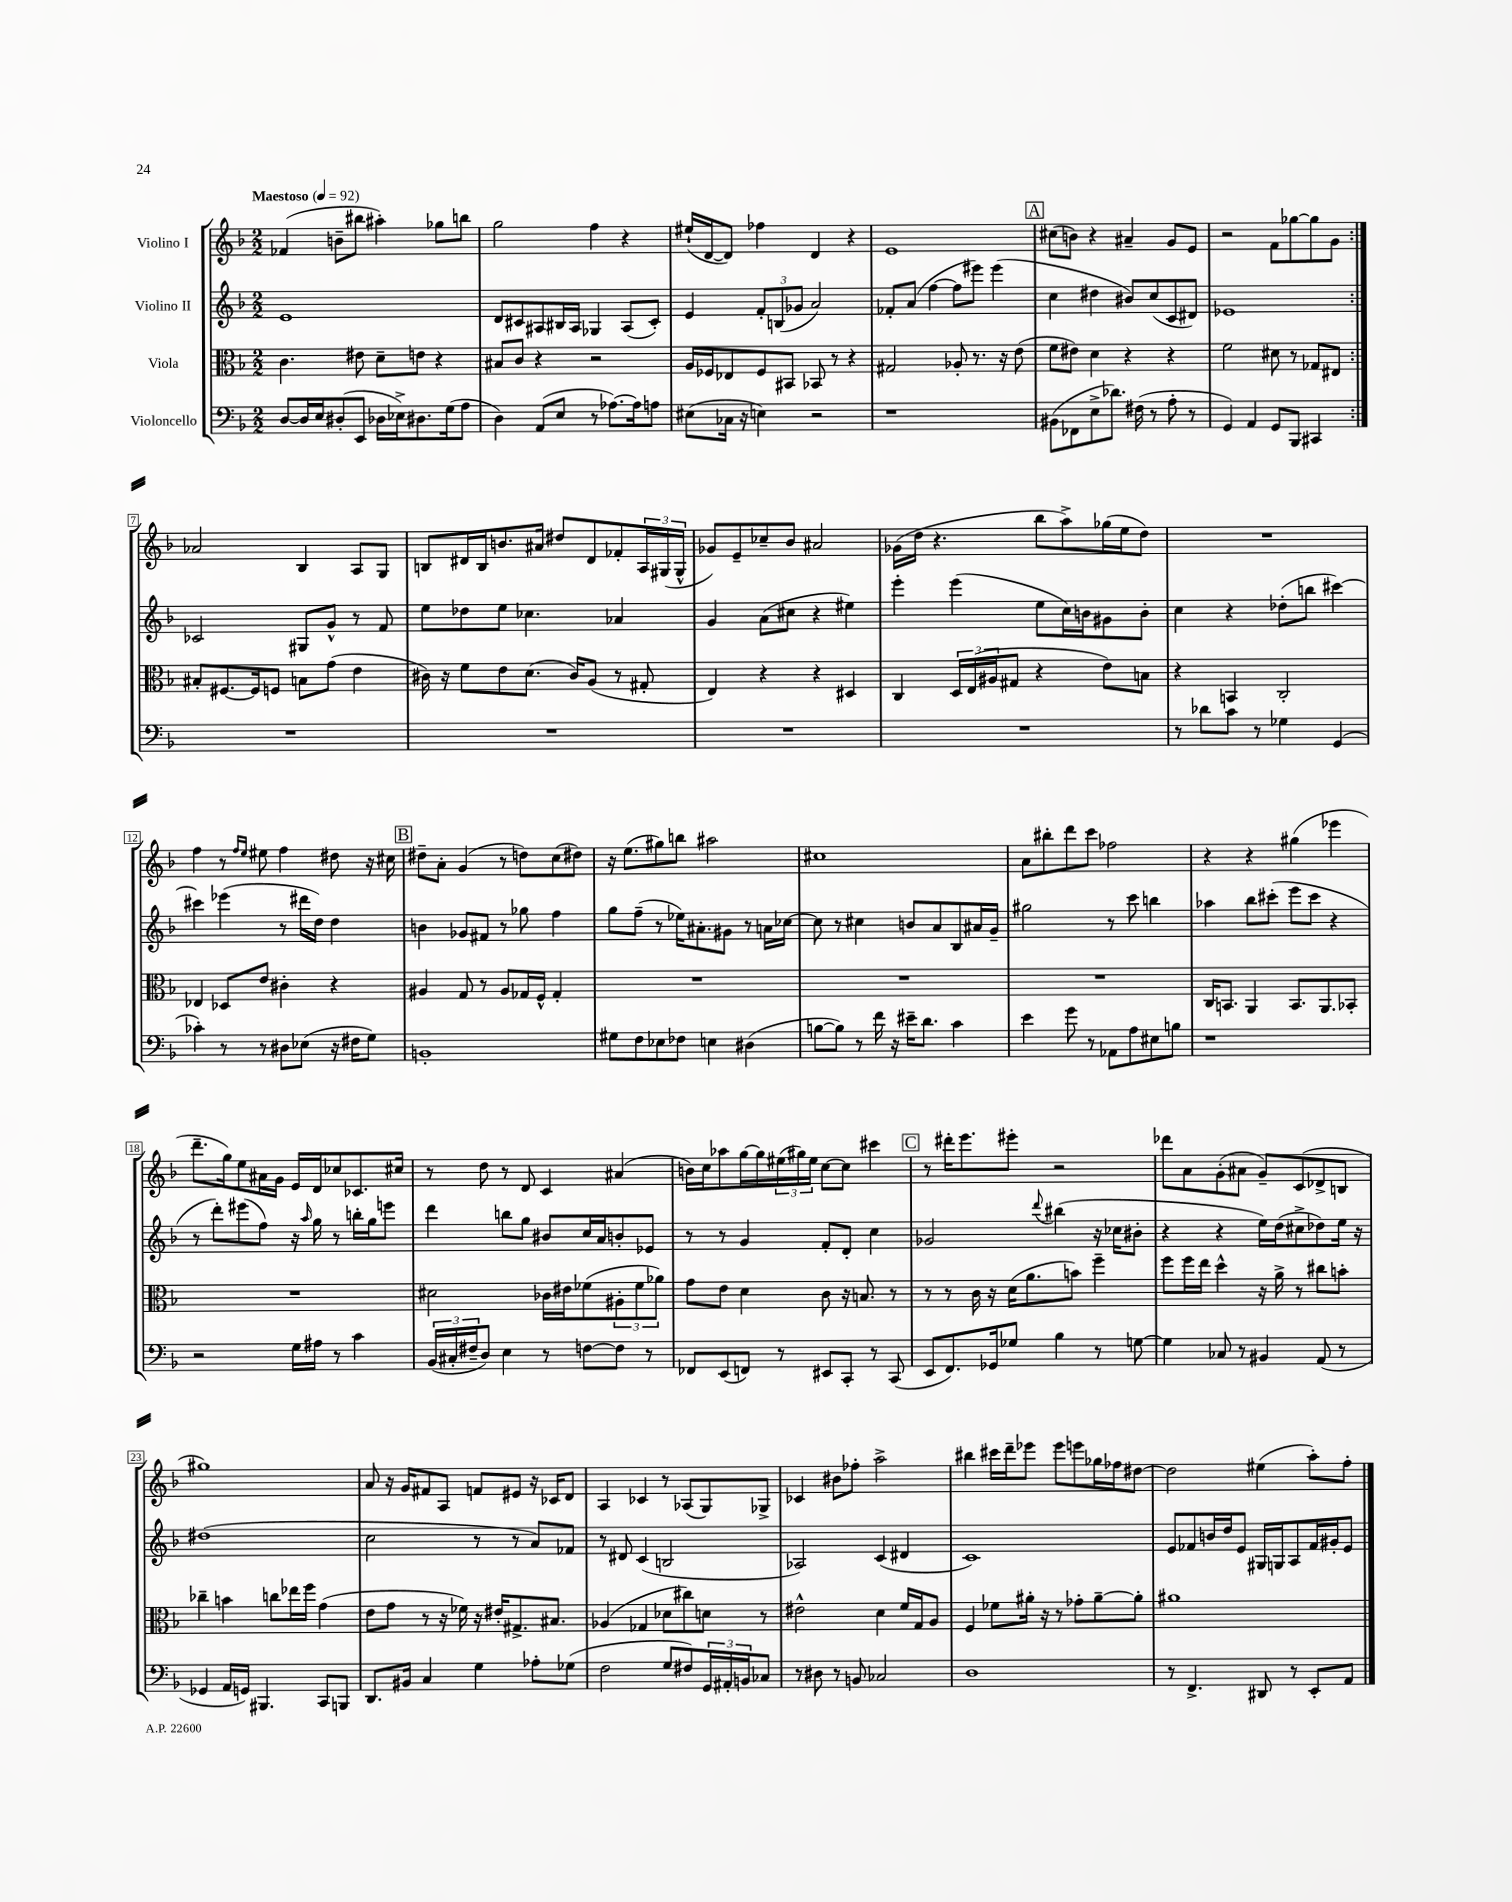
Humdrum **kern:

**kern	**kern	**kern	**kern
*staff4	*staff3	*staff2	*staff1
*clefF4	*clefC3	*clefG2	*clefG2
*k[b-]	*k[b-]	*k[b-]	*k[b-]
*M2/2	*M2/2	*M2/2	*M2/2
*MM92	*MM92	*MM92	*MM92
[8D	4.c	1e	(4f-
16D]	.	.	.
16E	.	.	.
(8D#'	.	.	8b~
8EE	8e#	.	8bb#
16D-	8d~	.	4aa#')
16E-^)	.	.	.
8.D#	8e	.	.
.	4r	.	8gg-
(16G	.	.	.
8A	.	.	8bb
=	=	=	=
4D)	8B#	8d	2gg
.	8c	8c#	.
(8AA	4r	8A#	.
8E	.	16B#	.
.	.	16A#	.
8r	2r	4G-	4ff
[8.A-)	.	.	.
.	.	(8A#	4r
16A-]	.	.	.
8A	.	8c#')	.
=	=	=	=
(8E#	16A	4e	(16ee#`
.	16F-	.	[16d
16C-	8E-	.	8d])
16r	.	.	.
4E)	8F-	12f'	4ff-
.	.	(12B	.
.	8BB#	.	.
.	.	12g-	.
2r	8BB-	2a)	4d
.	8r	.	.
.	4r	.	4r
=	=	=	=
1r	2G#	8f-'	1e
.	.	(8a	.
.	.	[4ff	.
.	8A-'	8ff]	.
.	8.r	8eee#)	.
.	.	(4eee#	.
.	16r	.	.
.	(8e	.	.
=	=	=	=
(8BB#	8f	4cc	(8cc#
8FF-	8e#)	.	8b)
8E^	4d	4dd#	4r
8.d-)	.	.	.
.	4r	8b#)	4a#~
(16F#	.	.	.
8r	.	(8cc	.
8A'	4r	8c	8g
8r	.	8d#)	8e
=	=	=	=
4GG)	2f	1e-	2r
4AA	.	.	.
8GG	8d#	.	8f
8BBB-	8r	.	[8gg-
4CC#	8G-	.	8gg-]
.	8E#	.	8g
=:|!	=:|!	=:|!	=:|!
1r	8B#'	2c-	2a-
.	[8.F#	.	.
.	16F#]	.	.
.	8F	.	.
.	8B	8G#	4B-
.	(8g	8g^^	.
.	4e	8r	8A
.	.	8f	8G
=	=	=	=
1r	16c#)	8ee	8B
.	16r	.	.
.	8f	8dd-	16d#
.	.	.	16B
.	8e	8ee	8.b
.	(8.d	4.cc-	.
.	.	.	16a#
.	.	.	8dd#
.	16c#)	.	.
.	(8A	.	8d#
.	8r	4a-	8f-'
.	8G#'	.	24A
.	.	.	(24G#
.	.	.	24G#^^
=	=	=	=
1r	4E)	4g	8g-)
.	.	.	8e~
.	4r	(8a	8cc-~
.	.	8cc#	8b-
.	4r	4r	2a#
.	4D#	4ee#)	.
=	=	=	=
1r	4C	4eee'	(16g-
.	.	.	16dd
.	.	.	4.r
.	24D	(4eee	.
.	(24E	.	.
.	24A#	.	.
.	8G#	.	.
.	4r	8ee	8bb-
.	.	16cc)	8aa^)
.	.	16b	.
.	8e)	8g#	(16gg-
.	.	.	16ee
.	8B	8b'	8dd)
=	=	=	=
8r	4r	4cc	1r
8d-	.	.	.
8c	4BB	4r	.
8r	.	.	.
4G-	2C'	(8dd-'	.
.	.	8bb	.
(4GG	.	[4ccc#)	.
=	=	=	=
4c-')	4E-	4ccc#]	4ff
8r	8D-	(4eee-	8r
.	.	.	16qqff
.	.	.	16qqee
8r	8e	.	8ee#
8D#	4c#'	8r	4ff
(8E-	.	16ddd#	.
.	.	16dd)	.
16r	4r	4dd	8dd#
16F#	.	.	.
8G)	.	.	16r
.	.	.	16cc#
=	=	=	=
1BB'	4A#	4b	8dd#~
.	.	.	8a'
.	8G	8g-	(4g
.	8r	8f#	.
.	8A#	8r	8r
.	16G-	8gg-	8dd)
.	16F^^	.	.
.	4G-'	4ff	(8cc
.	.	.	8dd#)
=	=	=	=
8G#	1r	8gg	16r
.	.	.	(8.ee
8F	.	(8ff~	.
8E-	.	8r	8gg#)
8F-	.	16ee-)	8bb
.	.	8.a#'	.
4E	.	.	2aa#
.	.	8g#	.
(4D#	.	8r	.
.	.	16a	.
.	.	[16cc-	.
=	=	=	=
[8B	1r	8cc-]	1cc#
8B])	.	8r	.
8r	.	4cc#	.
16f	.	.	.
16r	.	.	.
16e#~	.	8b	.
8.d	.	.	.
.	.	8a	.
4c	.	8B-	.
.	.	16a#	.
.	.	16g~	.
=	=	=	=
4e	1r	2gg#	8a
.	.	.	8bb#'
8g	.	.	8ddd
8r	.	.	8ccc
8AA-	.	8r	2ff-
8A	.	8ccc	.
8E#	.	4bb	.
8B	.	.	.
=	=	=	=
1r	16C	4aa-	4r
.	8.BB	.	.
.	4AA	8bb-	4r
.	.	(8ccc#'	.
.	8.BB	8eee	(4gg#
.	.	8ccc#	.
.	8.AA	.	.
.	.	4r	4eee-
.	8BB-'	.	.
=	=	=	=
2r	1r	8r	8.ddd~
.	.	8ddd')	.
.	.	.	16gg)
.	.	(8eee#	8ee
.	.	8ff)	16a#
.	.	.	16g
16G	.	16r	16e
.	.	16qqaa	.
16A#	.	16gg	16d
8r	.	8r	8cc-
4c	.	16bb'	8.c-
.	.	16gg	.
.	.	8eee	.
.	.	.	16cc#
=	=	=	=
(24BB-	2d#	4ddd	8r
24C#'	.	.	.
24F#~	.	.	.
8D)	.	.	8dd
4E	.	8bb	8r
.	.	8gg	8d
8r	16c-	8b#	4c
.	16e#	.	.
[8F	(8f-	16cc	.
.	.	16a	.
8F]	12A#'	8b'	(4a#
.	12f-	.	.
8r	.	8e-	.
.	12a-)	.	.
=	=	=	=
8FF-	8g	8r	16b)
.	.	.	16cc
(8EE	8e	8r	8aa-
8FF)	4d	4g	[16gg
.	.	.	16gg]
8r	.	.	(24ee#
.	.	.	24gg#)
.	.	.	24ee#
8EE#	8c	8f'	[8cc
8CC'	16r	8d'	8cc]
.	8.B	.	.
8r	.	4cc	4ccc#
(8CC	8r	.	.
=	=	=	=
8EE	8r	2g-	8r
8.FF)	8r	.	16ddd#'
.	.	.	8.eee
.	16c	.	.
16GG-	16r	.	.
8G-	(16d	.	8eee#'
.	8.a	.	.
.	.	8qqddd	.
4B-	.	(4bb#	2r
.	8b)	.	.
8r	4ff~	16r	.
.	.	16cc-	.
[8G	.	8b#'	.
=	=	=	=
4G]	8ff	4r	8ddd-
.	16ff	.	8a
.	16ee	.	.
8C-	4dd^^	4r	(8g'
8r	.	.	8a#
4BB#	16r	16ee)	8g~)
.	16a^	(16dd	.
.	8r	8cc#^	(8c
(8AA	8cc#	8dd-)	8d-^
8r	8b'	16ee	8B
.	.	16r	.
=	=	=	=
4GG-	4cc-~	(1dd#	1gg#)
16AA	4b	.	.
16GG)	.	.	.
4.BBB#	.	.	.
.	8cc	.	.
.	16ee-	.	.
.	16ff	.	.
8CC	(4g	.	.
8BBB	.	.	.
=	=	=	=
8.DD	8e	2cc	8a
.	8g	.	16r
16BB#	.	.	16g
4C	8r	.	8f#
.	16r	.	8A
.	16f-)	.	.
4G	16r	8r	8f
.	16e#'	.	.
.	8.G#^	8r	8e#
8A-'	.	8a)	16r
.	8.B#	.	16c-
(8G-	.	8f-	8d
=	=	=	=
2F	(4A-	8r	4A
.	.	8d#	.
.	4G-	(4c	4c-
8G	8d-	2B	8r
8F#)	8cc#)	.	(8A-
24GG	8d	.	8G)
24AA#'	.	.	.
24BB	.	.	.
8C-	8r	.	8G-^
=	=	=	=
8r	2e#^^	2A-)	4c-
8D#	.	.	.
8r	.	.	8b#
8BB	.	.	8ff-'
2C-	4d	(4c	2aa^
.	16f	4d#	.
.	16G	.	.
.	8A	.	.
=	=	=	=
1D	4F	1c)	4bb#
.	8f-	.	16ccc#
.	.	.	16ddd~
.	16a#'	.	8eee-
.	16r	.	.
.	8r	.	8eee-
.	8g-'	.	8eee
.	[8a#~	.	16gg-
.	.	.	16ff-
.	8a#']	.	[8dd#
=	=	=	=
8r	1a#	8e	2dd#]
4.FF^	.	8f-	.
.	.	16b	.
.	.	16dd	.
.	.	8e	.
8DD#	.	16G#	(4ee#
.	.	16G	.
8r	.	8A	.
8EE'	.	16f-	8aa')
.	.	16g#'	.
8AA	.	8e	8ff'
==	==	==	==
*-	*-	*-	*-
